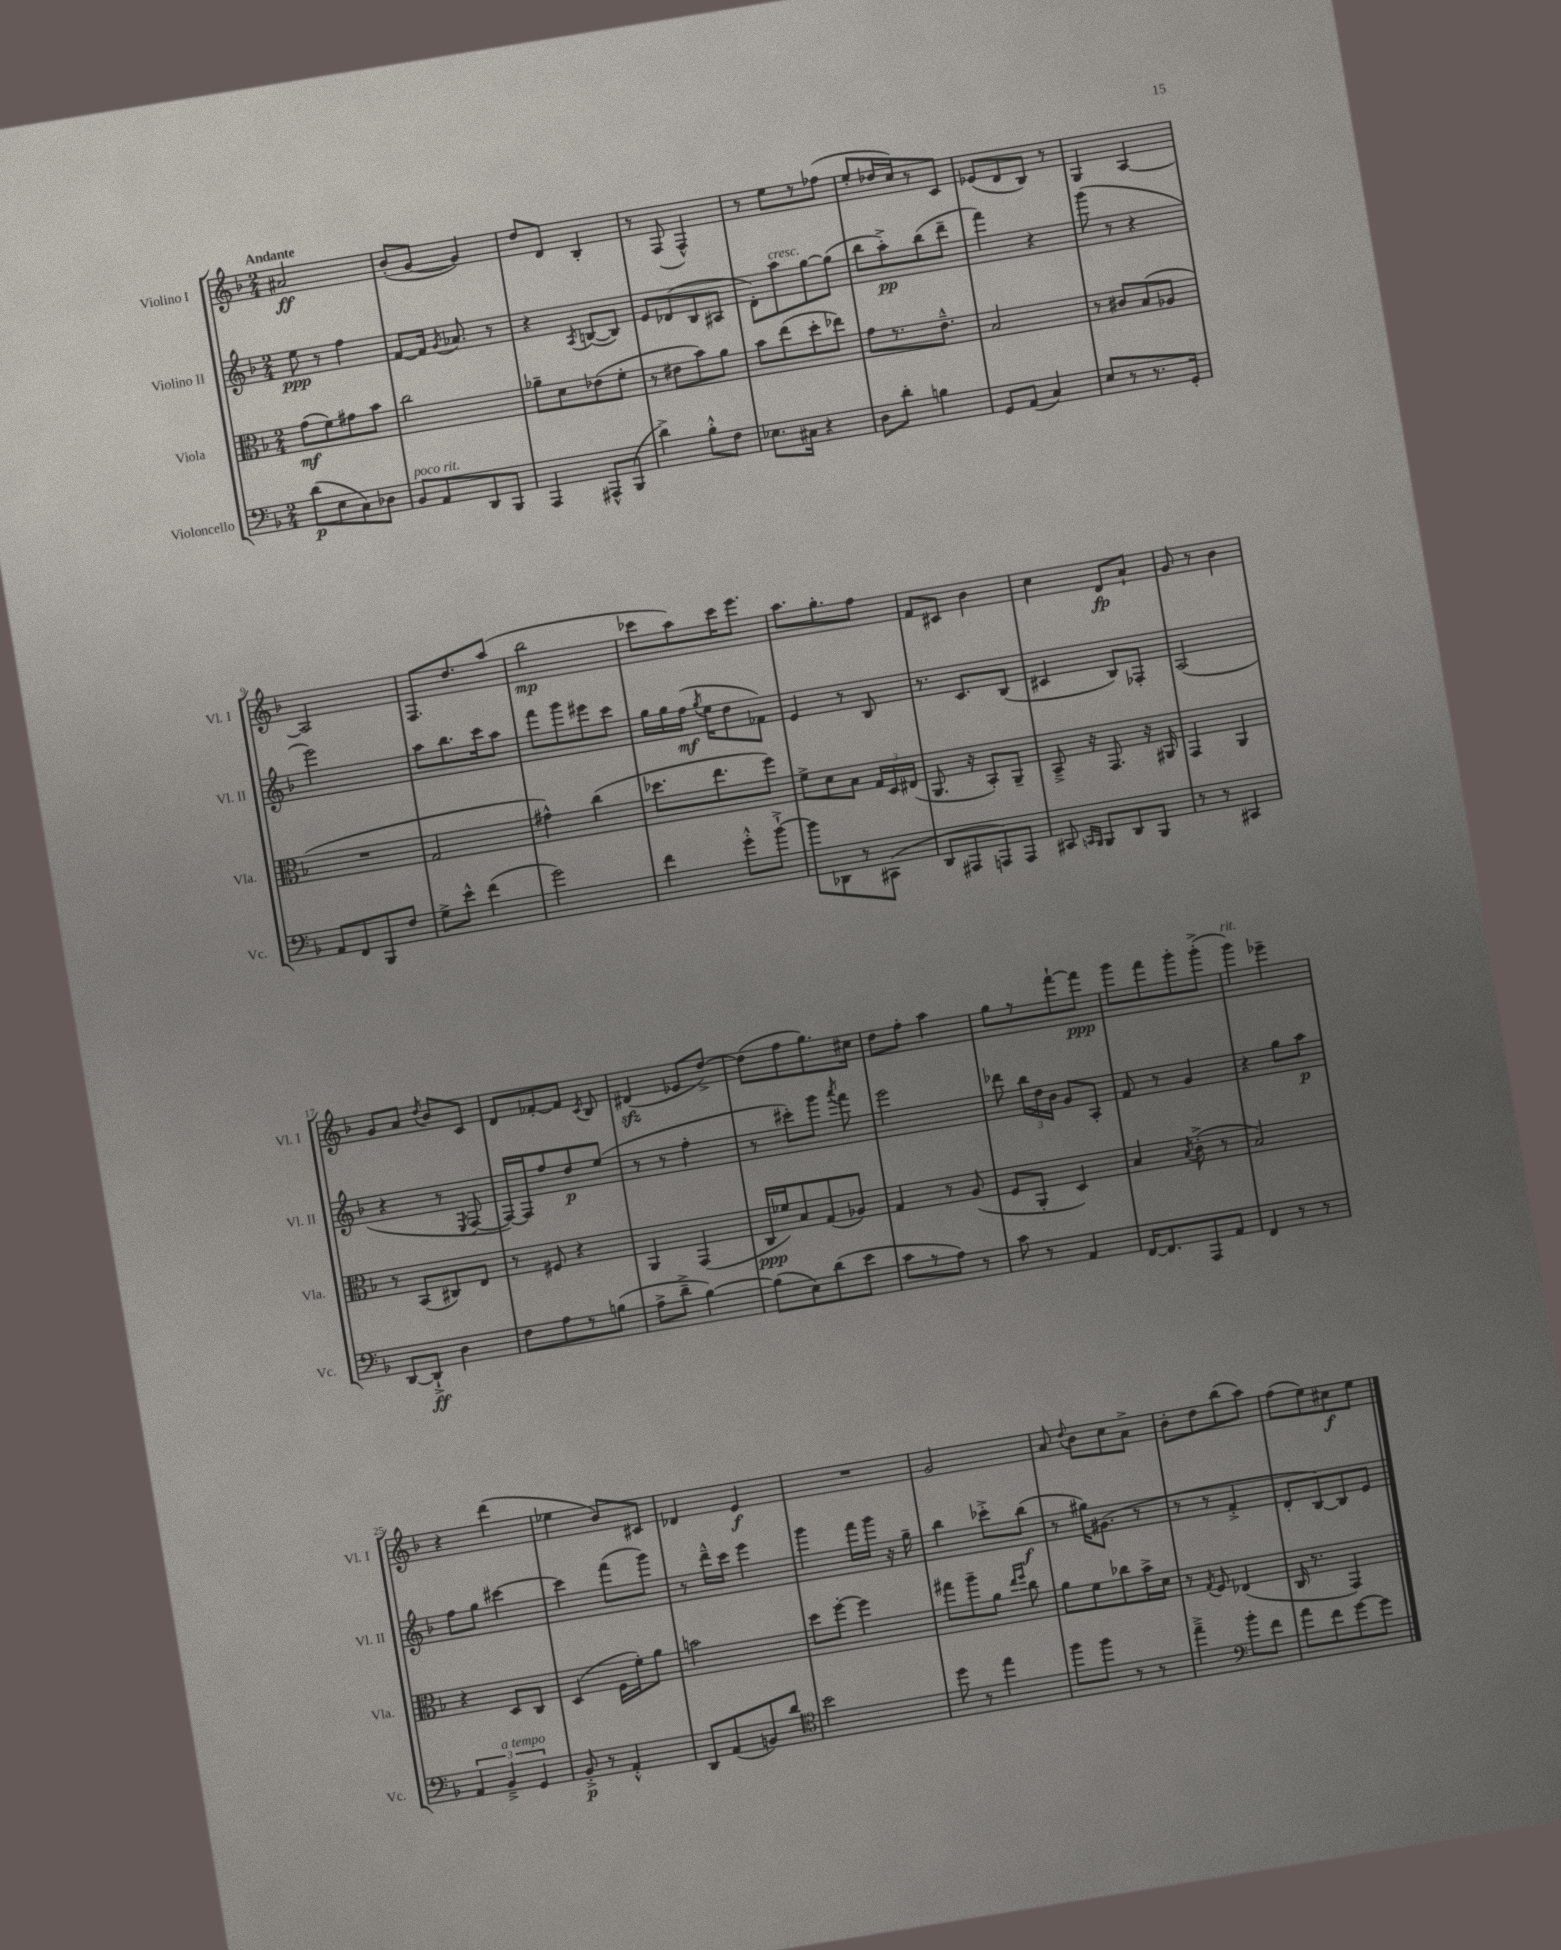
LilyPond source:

<<
\new StaffGroup <<
\new Staff = "s0" \with { instrumentName = "Violino I" shortInstrumentName = "Vl. I" } {
    \clef treble \key f \major \numericTimeSignature \time 2/4 \tempo "Andante"
    \autoBeamOff ais'2\ff |
    bes'8[-.( g'8]~ g'4) |
    d''8[ d'8] bes4-. |
    r8 f8( f4-^) |
    r8 e''8[ r8 fes''8]( |
    e''8[-. des''16 c''16) r8 c'8] |
    ees'8[( d'8 bes8]) r8 |
    g4 a4~ |
    a2 |
    f8.[ d''8. a''8]( |
    bes''2\mp |
    ces'''8[ a''8) ces'''16 e'''8.] |
    a''8.[ g''8.-. f''8] |
    f'8[ cis'8] bes'4 |
    c''4 d'8[\fp a'8]-! |
    g'8 r8 bes'4 |
    g'8[ a'8] \acciaccatura { d''8 } bes'8[ c'8] |
    d'8[ fes'8~-. fes'8] \acciaccatura { c'8 } bes8 |
    dis'4\sfz( ees'8[ d''8]~->) |
    d''8[( f''8 g''8.) cis''16] |
    d''8[ f''8]-. a''4 |
    g''8[ r8 f'''8~-! f'''8]\ppp |
    g'''8[ f'''8 g'''8-. g'''8]-.->( |
    g'''4^\markup { \italic "rit." }) ees'''4-- |
    r4 d'''4( |
    ees''4 bes'8[) cis'8] |
    des'4 e'4\f |
    R2 |
    g'2 |
    a'8 \appoggiatura { d''8 } bes'8[ c''8 a'8]-> |
    bes'8[-. d''8 bes''8( a''8]) |
    f''8[( e''8) cis''8\f e''8] \bar "|." |
}
\new Staff = "s1" \with { instrumentName = "Violino II" shortInstrumentName = "Vl. II" } {
    \clef treble \key f \major \numericTimeSignature \time 2/4
    \autoBeamOff e''8\ppp r8 f''4 |
    f'8[~ f'16] \acciaccatura { g'8 } aes'8. r8 |
    r4 \acciaccatura { a8 } b8[~( b8]) |
    e'8[ des'8( bes8 ais8] |
    d'8[-.) a''8^\markup { \italic "cresc." } g''8~ g''8]( |
    bes''8[ a''8-.->\pp) bes''8( d'''8]-- |
    f'''4) r4 |
    g'''8( r8 r4 |
    e'''2) |
    a''8[ bes''8. c'''16 a''8] |
    f'''8[ g'''8 eis'''8 c'''8] |
    g''16[ g''16 f''16]\mf( \acciaccatura { g''8 } e''16[ d''8 fes'8]) |
    e'4 r8 bes8 |
    r8. c'8.[ bes8]( |
    cis'4 bes8[) fes8]-. |
    a2( |
    r4 r8 \acciaccatura { e8 } f8~ |
    f16[~) f16 f''8 d''8\p e''8]( |
    r8 r8 f''4-. |
    r8 cis'''8[-.) g'''8] \acciaccatura { a'''8 } f'''8 |
    e'''2 |
    des'''8 \tuplet 3/2 { bes''16[ d''16 bes'16] } g'8[ a8]-. |
    f'8 r8 g'4 |
    r4 g''8[ a''8]\p |
    f''8[ g''8] cis'''4~ |
    cis'''4 f'''8[( g'''8]) |
    r8 d'''16[---^ c'''16] e'''4 |
    g'''4 f'''16[ g'''16] r16 g''16-- |
    bes''4 ces'''8[-.-> bes''8]\f( |
    r8 gis''16[) gis'8.]( r8 |
    r8 r8 f'4-.-> |
    d'8[-. bes8~) bes8 e'8] \bar "|." |
}
\new Staff = "s2" \with { instrumentName = "Viola" shortInstrumentName = "Vla." } {
    \clef alto \key f \major \numericTimeSignature \time 2/4
    \autoBeamOff g'8[\mf( f'8) gis'8 bes'8] |
    c''2 |
    aes'8[-- d'8 ees'8( f'8]-. |
    r8 eis'8[ bes'8) a'8] |
    bes'8[ e''8( d''8-. ees''8]) |
    g'8[ r8. e'8.]---^ |
    bes2 |
    r8 cis'8[ bes8( aes8] |
    R2 |
    g2 |
    gis'4-^) c''4( |
    des''8.[ e''8. f''8]) |
    f'8[-> d'8 bes8] \tuplet 3/2 { g16[ d16 eis16]( } |
    a,8. r16 bes,8[-.) a,8]-- |
    bes,8---> r16 g,8. r16 ais,16 |
    g,4 a,4 |
    r8 bes,8[( cis8) e8] |
    r8 fis8 r4 |
    a,4 g,4( |
    c16[\ppp fes'16) bes8 g8( aes8]) |
    g4 r8 a8( |
    f8[ a,8]-. d4) |
    bes4 \acciaccatura { bes8 } c'8-.->( r8 |
    bes2) |
    r4 d8[ c8] |
    d4( f16[ f'16-.) a'8] |
    b'2 |
    d''8[ f''8]~-. f''4 |
    gis''8[ a''8-- a'8] \grace { e''16[ f''16] } c''8 |
    a'8[ f'8 ces''8 bes'16-> d'16] |
    r8 \acciaccatura { g8 } f8 ees4( |
    c16 r8. g,4) \bar "|." |
}
\new Staff = "s3" \with { instrumentName = "Violoncello" shortInstrumentName = "Vc." } {
    \clef bass \key f \major \numericTimeSignature \time 2/4
    \autoBeamOff d'8[\p( e8 c8) des8] |
    bes,8[^\markup { \italic "poco rit." } a,8 d,8 bes,,8] |
    a,,4 ais,,8[-^ bes,,8]( |
    d'4->) bes8[-.-^ f8] |
    ees8.[ cis16] r4 |
    d8[ d'8]-. b4 |
    g,8[ a,8]( c4) |
    e8[ r8 r8. g,16]-. |
    a,8[ f,8 bes,,8 f8] |
    g8[-> e'8]-^ f'4( |
    g'2) |
    f'4 g'8[-.-^ bes'8]~-!-> |
    bes'8[ des,8 r8 cis,8]( |
    d,8[ ais,,8 a,,8) a,,8] |
    cis,8 \grace { c,16[ bes,,16] } bes,,8[ d,8 bes,,8] |
    r8 r8 cis,4 |
    d,8[~ d,8]-!->\ff d4 |
    f8[ a8 r8 b8]( |
    a8[-> d'8]---> bes4~) |
    bes8[( e8) d'8( e'8] |
    c'8[ r8 a8]) r8 |
    c'8 r8 a,4 |
    f,16[~ f,8. a,,8 a,8] |
    f,4 r8 r8 |
    \tuplet 3/2 { a,4 bes,4--->^\markup { \italic "a tempo" } g,4 } |
    bes,8-.->\p r8 a,4-.-^ |
    d,8[ a,8( b,8) d'8] |
    \clef tenor bes'2 |
    d''8 r8 e''4 |
    f''8[ f''8] r8 r8 |
    e''4---> \clef bass bes'8[-. f'8] |
    a'8[ f'8 g'8~ g'8] \bar "|." |
}
>>
>>
